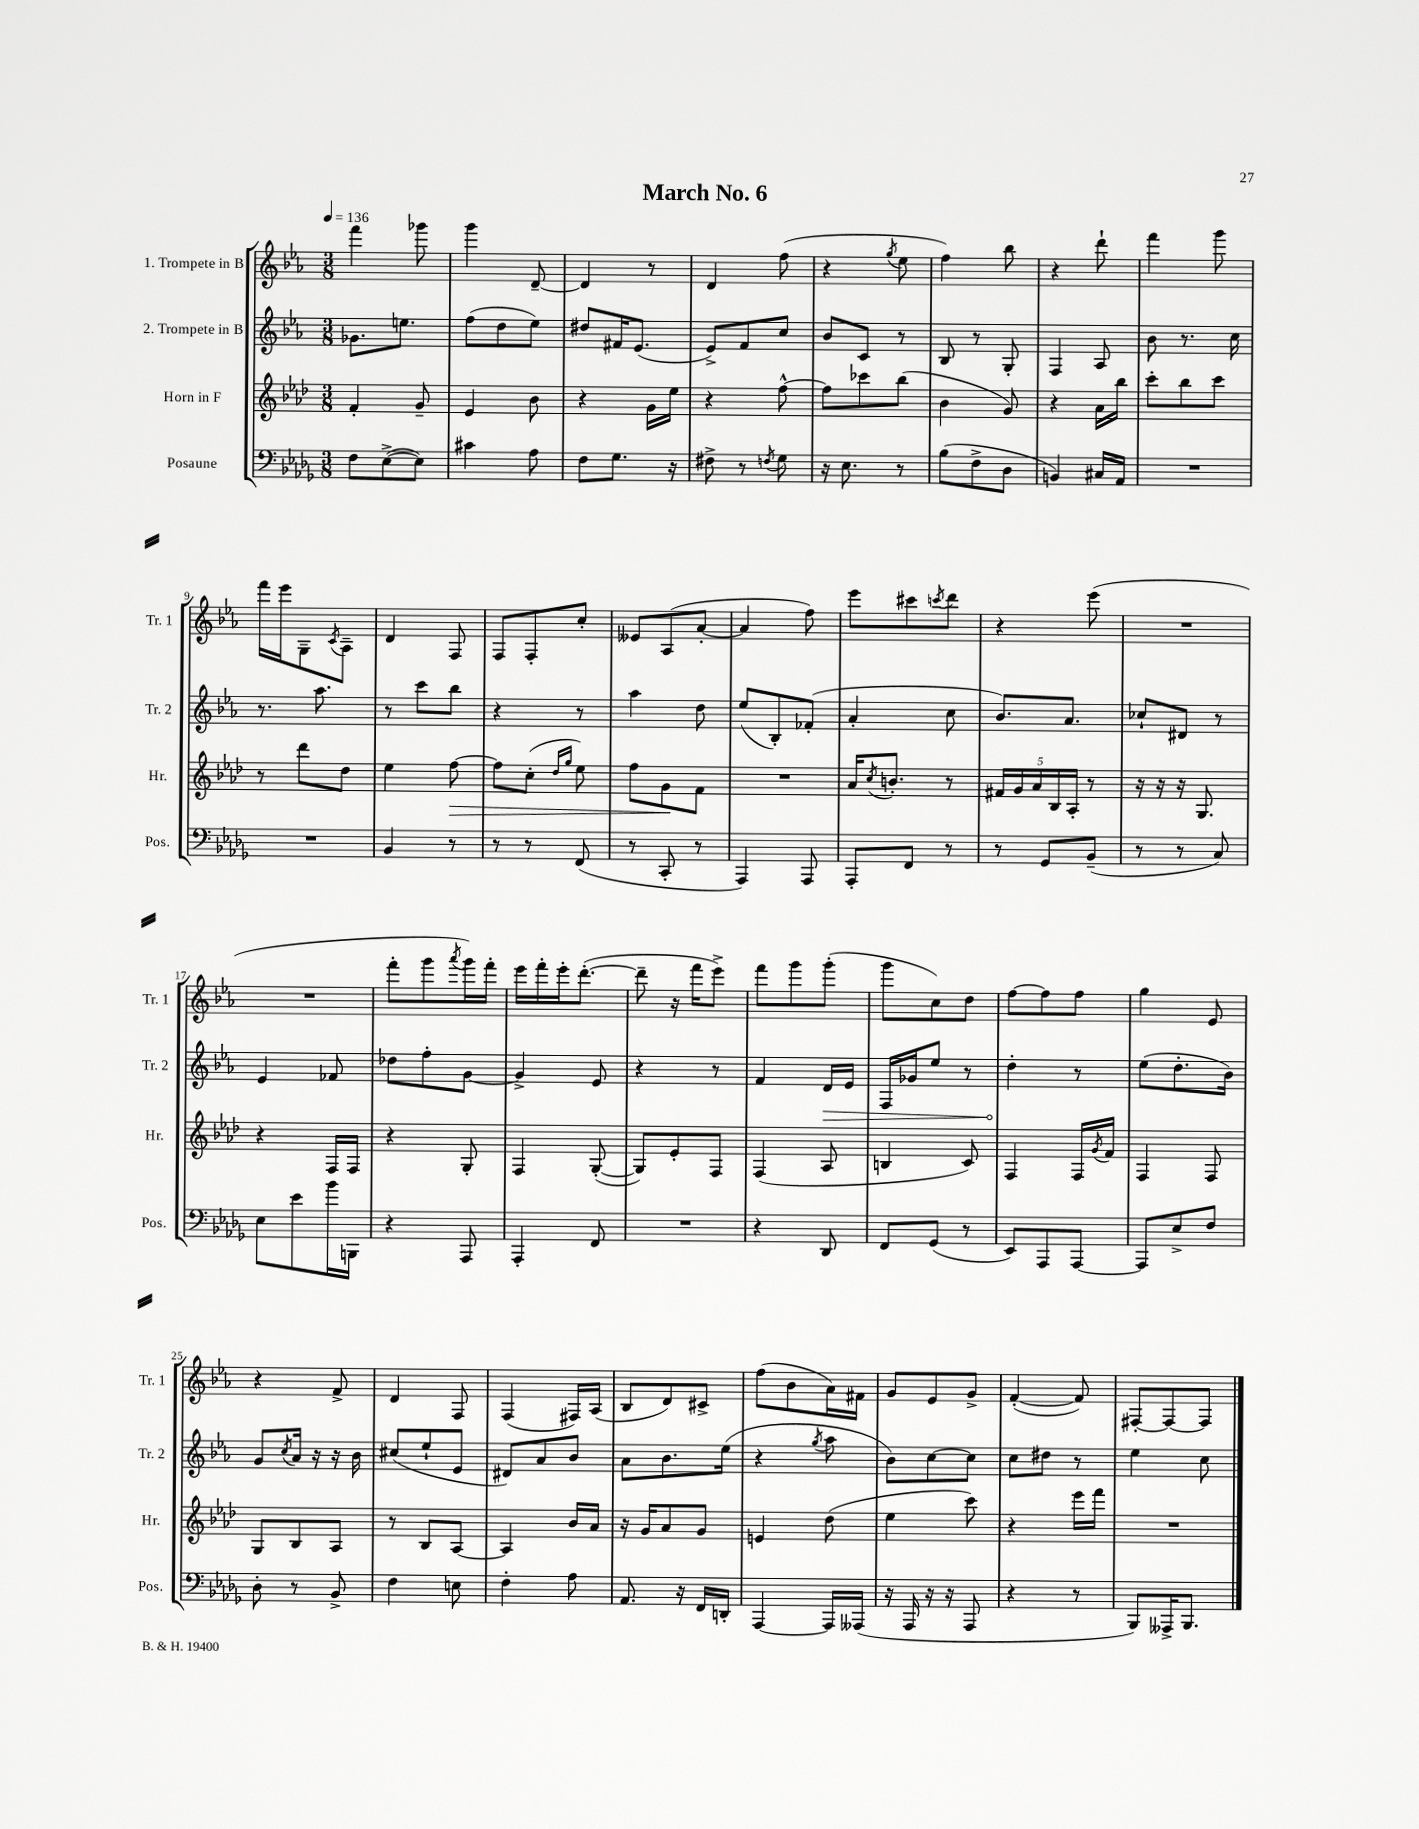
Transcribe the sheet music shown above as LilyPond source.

\header { title = "March No. 6" }
<<
\new StaffGroup <<
\new Staff = "s0" \with { instrumentName = "1. Trompete in B" shortInstrumentName = "Tr. 1" } {
    \clef treble \key ees \major \numericTimeSignature \time 3/8 \tempo 4 = 136
    f'''4 ges'''8 |
    g'''4 d'8~-- |
    d'4 r8 |
    d'4 f''8( |
    r4 \acciaccatura { g''8 } ees''8 |
    f''4) bes''8 |
    r4 d'''8-! |
    f'''4 g'''8 |
    f'''16 ees'''16 g8-- \acciaccatura { c'8 } aes8-- |
    d'4 f8 |
    f8 f8-. c''8-. |
    eeses'8 aes8( aes'8~-. |
    aes'4 f''8) |
    ees'''8 cis'''8 \acciaccatura { c'''8 } d'''8 |
    r4 ees'''8( |
    R4. |
    R4. |
    f'''8-. g'''8 \acciaccatura { aes'''8 } g'''16) f'''16-. |
    ees'''16 f'''16-. ees'''16-. d'''8.~-.( |
    d'''8-- r16 f'''16 ees'''8->) |
    f'''8 g'''8 g'''8-.( |
    g'''8 c''8) d''8 |
    f''8~ f''8 f''8 |
    g''4 ees'8 |
    r4 f'8-> |
    d'4 f8 |
    f4( fis16) aes16( |
    bes8 d'8) cis'8-> |
    f''8( bes'8 aes'16) fis'16 |
    g'8 ees'8 g'8-> |
    f'4~-.( f'8) |
    fis8~-. fis8~ fis8 \bar "|." |
}
\new Staff = "s1" \with { instrumentName = "2. Trompete in B" shortInstrumentName = "Tr. 2" } {
    \clef treble \key ees \major \numericTimeSignature \time 3/8
    ges'8. e''8. |
    f''8( d''8 ees''8) |
    dis''8 fis'16 ees'8.( |
    ees'8->) f'8 c''8 |
    bes'8 c'8 r8 |
    bes8 r8 g8-. |
    f4 aes8 |
    bes'8 r8. c''16 |
    r8. aes''8. |
    r8 c'''8 bes''8 |
    r4 r8 |
    aes''4 d''8 |
    ees''8( bes8-.) fes'8-.( |
    aes'4-. c''8 |
    bes'8.) aes'8. |
    ces''8-! dis'8 r8 |
    ees'4 fes'8 |
    des''8 f''8-. g'8~ |
    g'4-> ees'8 |
    r4 r8 |
    f'4 \once \override Hairpin.circled-tip = ##t d'16\> ees'16 |
    f16 ges'16 ees''8 r8 |
    d''4-.\! r8 |
    ees''8( d''8.-. bes'16) |
    g'8 \acciaccatura { c''8 } aes'16 r16 r16 bes'16 |
    cis''8( ees''8-! ees'8 |
    dis'8) aes'8 bes'8 |
    aes'8 bes'8. ees''16( |
    r4 \acciaccatura { g''8 } aes''8 |
    bes'8) c''8~ c''8 |
    c''8 dis''8 r8 |
    ees''4 c''8 \bar "|." |
}
\new Staff = "s2" \with { instrumentName = "Horn in F" shortInstrumentName = "Hr." } {
    \clef treble \key aes \major \numericTimeSignature \time 3/8
    f'4-. g'8-- |
    ees'4 bes'8 |
    r4 g'16 ees''16 |
    r4 f''8~-^ |
    f''8 ces'''8 bes''8( |
    bes'4 g'8) |
    r4 aes'16 bes''16 |
    c'''8-. bes''8 c'''8 |
    r8 des'''8 des''8 |
    ees''4 f''8~\> |
    f''8 c''8-.( \grace { des''16 g''16 } ees''8) |
    f''8 g'8\! f'8 |
    R4. |
    aes'16 \acciaccatura { c''8 } b'8.-. r8 |
    \tuplet 5/4 { fis'16 g'16 aes'16 bes16 aes16-. } r8 |
    r16 r16 r16 g8. |
    r4 f16 f16 |
    r4 g8-. |
    f4 g8~-.( |
    g8) ees'8-. f8 |
    f4( aes8 |
    b4 c'8) |
    f4 f16 \acciaccatura { g'8 } f'16 |
    f4 f8 |
    g8 bes8 aes8 |
    r8 bes8 aes8~ |
    aes4 bes'16 aes'16 |
    r16 g'16 aes'8 g'8 |
    e'4 des''8( |
    ees''4 c'''8) |
    r4 ees'''16 f'''16 |
    R4. \bar "|." |
}
\new Staff = "s3" \with { instrumentName = "Posaune" shortInstrumentName = "Pos." } {
    \clef bass \key des \major \numericTimeSignature \time 3/8
    f8 ees8~->( ees8) |
    cis'4 aes8 |
    f8 ges8. r16 |
    fis8-> r8 \acciaccatura { f8 } ges8 |
    r16 ees8. r8 |
    bes8( f8-> des8 |
    b,4) cis16 aes,16 |
    R4. |
    R4. |
    bes,4 r8 |
    r8 r8 f,8( |
    r8 c,8-. r8 |
    aes,,4) aes,,8 |
    aes,,8-. f,8 r8 |
    r8 ges,8 bes,8--( |
    r8 r8 c8) |
    ees8 ees'8 bes'16 b,,16 |
    r4 aes,,8 |
    aes,,4-. f,8 |
    R4. |
    r4 des,8 |
    f,8 ges,8( r8 |
    ees,8) aes,,8 aes,,8~ |
    aes,,8 ees8-> f8 |
    des8-. r8 bes,8-> |
    f4 e8 |
    f4-. aes8 |
    aes,8. r16 f,16 d,16-. |
    aes,,4~ aes,,16 aeses,,16( |
    r16 aes,,16 r16 r16 aes,,8 |
    r4 r8 |
    bes,,8) aeses,,16-> bes,,8. \bar "|." |
}
>>
>>
